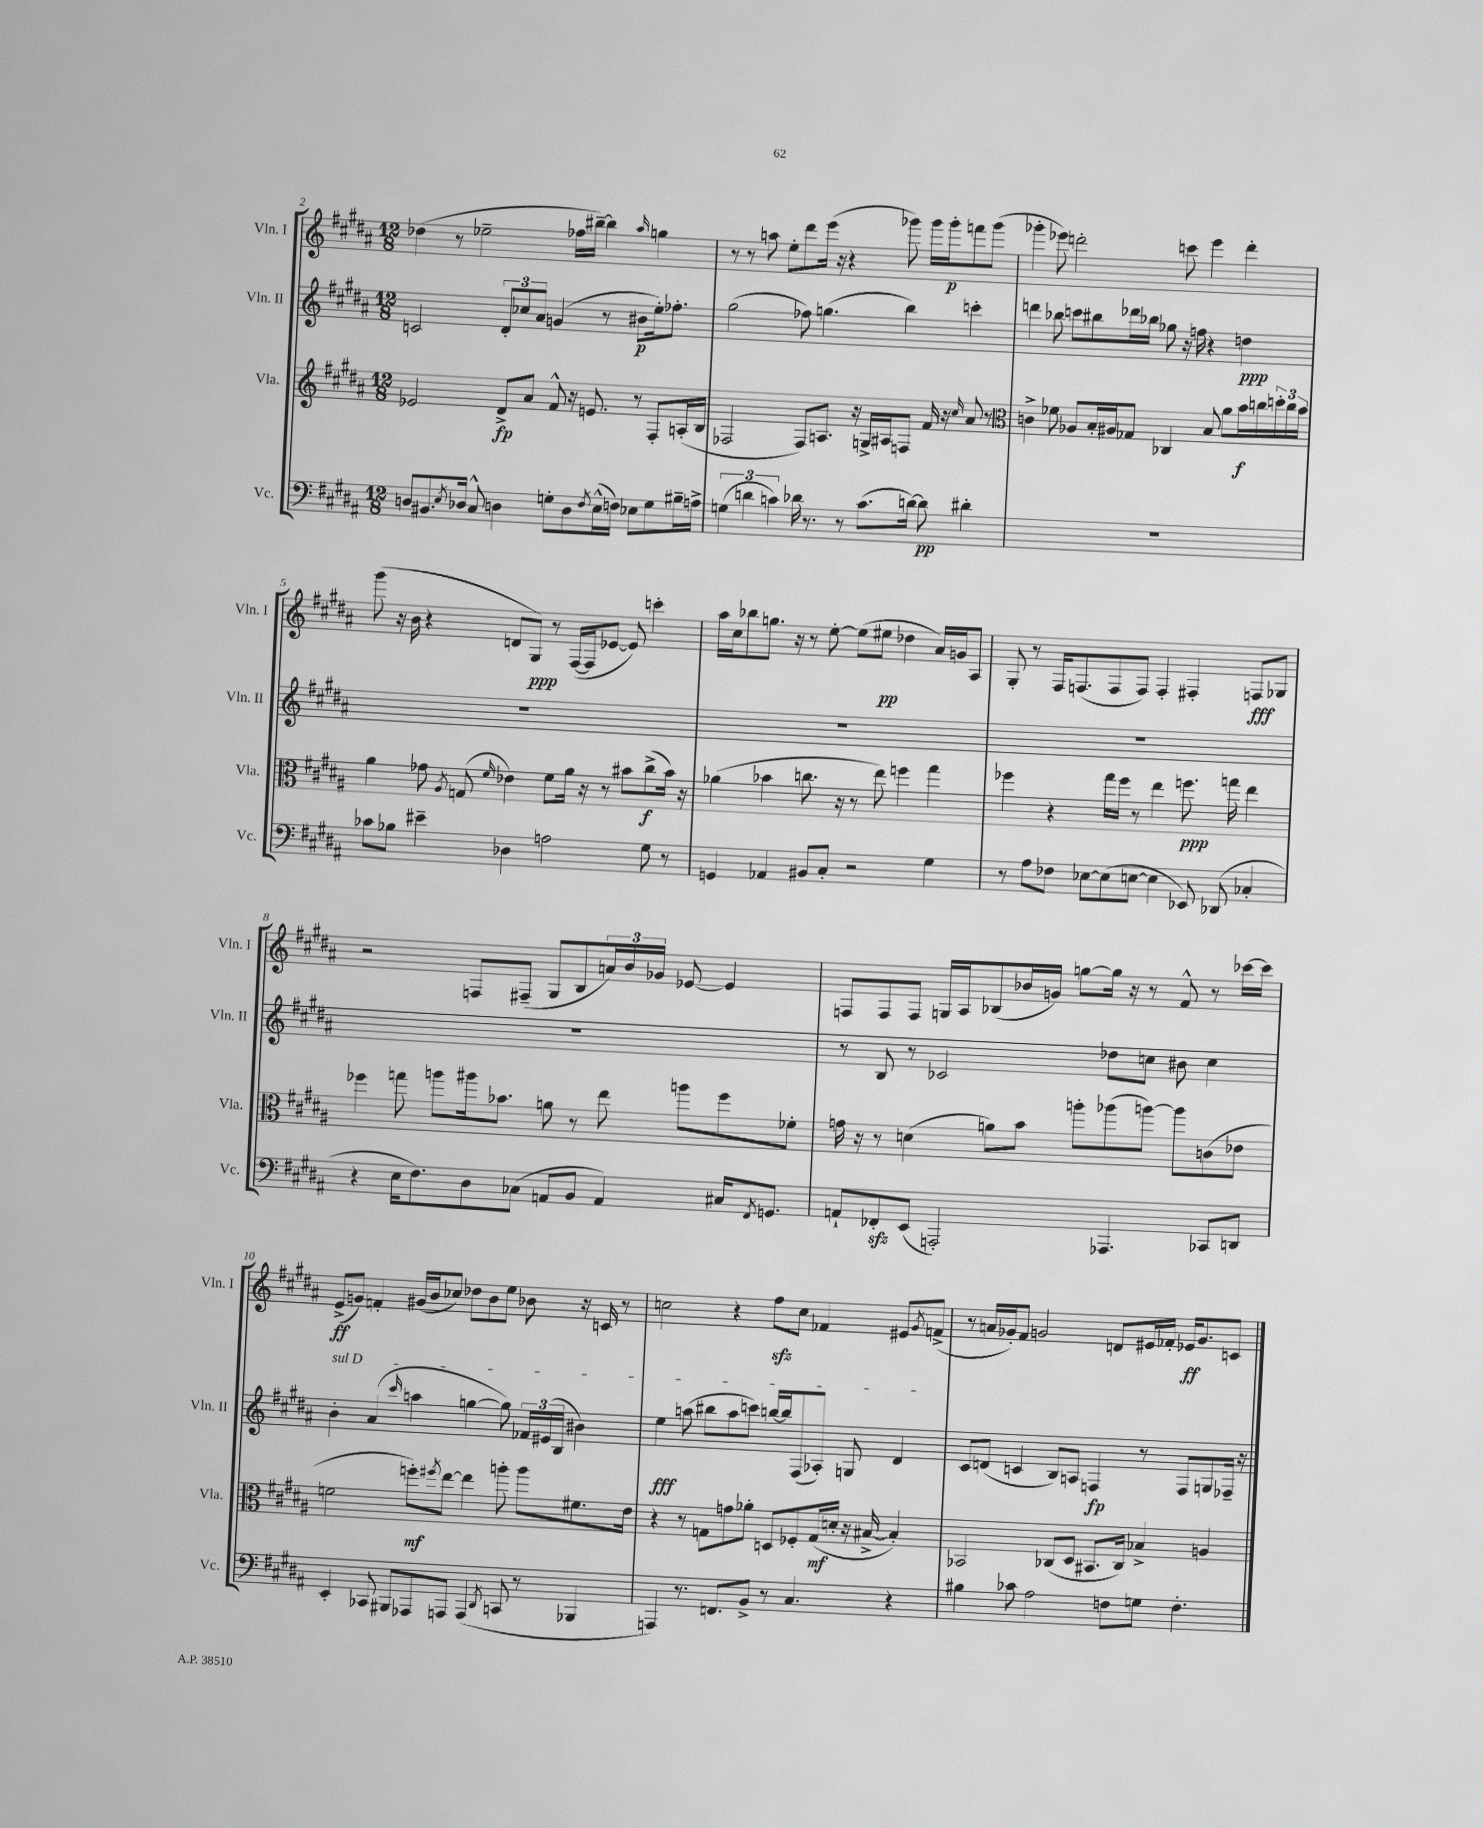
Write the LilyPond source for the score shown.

<<
\new StaffGroup <<
\new Staff = "s0" \with { instrumentName = "Vln. I" shortInstrumentName = "Vln. I" } {
    \clef treble \key b \major \numericTimeSignature \time 12/8
    des''4( r8 ees''2-- fes''16 bis''16~--) bis''4 \grace { ais''16 } g''4 |
    r8 r8 a''8 e''8-. dis'''8 e'''16( r16 r4 ges'''8) ges'''16 ges'''16-.\p f'''8 ges'''8( |
    ges'''4-. ees'''8) d'''2-. c'''8 ees'''4 d'''4-. |
    gis'''8( r16 b'16 r4 d'8 gis8\ppp) r8 fis16~( fis16 ees'8~ ees'8) c'''4-. |
    ais''16 cis''16 bes''8 g''8. r16 r8 e''8~-. e''8( eis''8\pp des''4 ais'16) g'16 ais8 |
    gis8-. r8 fis16 f8.( f8 f8) f4-. fis4-. f8\fff ges8 |
    r2 f8 fis8--( gis8 b8 \tuplet 3/2 { a'16) b'16 ges'16 } ees'8~ ees'4 |
    f8 f8 f8 g16 ais16 bes8( bes'16 g'16) g''8~ g''16 r16 r8 fis'8-^ r8 ces'''16~ ces'''16 |
    e'8->\ff( g'8) f'4-. gis'16( b'16 ces''8) des''8 b'8 e''8 bes'8 r16 c'16 r8 |
    c''2 r4 fis''8\sfz c''8 fes'4 eis'8 \acciaccatura { gis'8 } f'8->( |
    r8 a'16 ges'16-.) fis'8 g'2 d'8 eis'16 fes'16-. ees'16\ff g'8. c'8 \bar "|." |
}
\new Staff = "s1" \with { instrumentName = "Vln. II" shortInstrumentName = "Vln. II" } {
    \clef treble \key b \major \numericTimeSignature \time 12/8
    c'2 \tuplet 3/2 { dis'8-. ces''8 ais'8 } g'4( r8 bis'8\p e''16-.) fes''8.-. |
    gis''2( fes''8) g''4.( b''4) c'''4-. |
    d'''4 bes''8 c'''8 bis''8 des'''16 bes''16 ges''8 r16 f''16 r4 d''4\ppp |
    R1. |
    R1. |
    R1. |
    R1. |
    r8 b8 r8 ces'2 des''8 c''8 bis'8 c''4 |
    \once \override TextSpanner.bound-details.left.text = \markup { \italic "sul D" } b'4-.\startTextSpan ais'4( \grace { cis'''16 } a''4 g''4~ g''8) \tuplet 3/2 { fes'16 eis'16( b16 } bis'4) |
    e''4\fff a''8( bis''8 a''8 c'''8) b''16~ b''16 fis8( aes8-.) g8 dis'4\stopTextSpan |
    cis'8 d'8( c'4 b8) a8 f4\fp r8 f8 g8 fes16-- r16 \bar "|." |
}
\new Staff = "s2" \with { instrumentName = "Vla." shortInstrumentName = "Vla." } {
    \clef treble \key b \major \numericTimeSignature \time 12/8
    ees'2 dis'8->\fp ais'8 fis'8-^ r16 e'8. r8 fis8-. a16-.( b16 |
    fes2 fes8) a8. r16 g16-> ais16 f8 fis'16 r16 \grace { cis''16 } ais'8 r8 |
    \clef alto c'4-> fes'8 aes8 b16-. ais16 ges8 ces4 b8 ais'8 b'16\f c''16 \tuplet 3/2 { d''16-. c''16 b'16 } |
    ais'4 ges'8 \acciaccatura { ais8 } g8( \grace { fis'16 } ees'4) fis'8 ais'16 r16 r8 bis'8 cis''8->\f( bis'16) r16 |
    aes'4( bes'4 c''8. r16 r8 e''8) f''4 gis''4 |
    fes''4 r4 gis''16 fes''16 r8 e''4 f''8.\ppp g''16 e''4 |
    fes''4 g''8 a''8 ais''16 bes'8. a'8 r8 e''8 a''8 fes''8 fes'8-. |
    g'16 r16 r8 d'4( a'8) b'8 a''8-. aes''8( a''8~) a''8 c'8( ees'8 |
    f'2 f''8-.\mf) \acciaccatura { fis''8 } e''8~ e''4 a''8-. a''8 fis'8. e'16 |
    r4 r8 g8 g'8 aes'8-. d8 fes8-. g16\mf( d'16-. r16 bis16~-> bis4-.) |
    bes,2 ces8( dis8 bis,8. ces16) bes4-> a4 \bar "|." |
}
\new Staff = "s3" \with { instrumentName = "Vc." shortInstrumentName = "Vc." } {
    \clef bass \key b \major \numericTimeSignature \time 12/8
    d8 bis,8. \acciaccatura { e8 } des16 cis8-^ d4 g8-. d8 \acciaccatura { fis8 } e16-^( f16) ees8 g8 bis16-- a16-> |
    \tuplet 3/2 { g4( d'4 c'4) } des'16 r8. r8 c'8.( d'16~) d'8\pp dis'4-. |
    R1. |
    ces'8 bes8 eis'4-- des4 a2 gis8 r8 |
    g,4 aes,4 bis,8 cis8-. r2 gis4 |
    r8 ais8 fes8 ees8~ ees8( e8~ e4 ees,8) des,8( ces4-. |
    r4 e16 fis8.) dis8 ces8( a,8 b,8 a,4) cis16 \acciaccatura { fis,8 } g,8. |
    a,8-! fes,8-.\sfz e,8( a,,2-.) aes,,4. ces,8 d,8 |
    e,4-. ces,8 bis,,8 aes,,8 a,,8 a,,4( \acciaccatura { dis,8 } c,8 r8 bes,,4 |
    a,,4) r8. f,8. b,8-> r8 cis4. r4 |
    bis4 ces'8 ais2 f8 g8 f4.-. \bar "|." |
}
>>
>>
\layout { \context { \Score currentBarNumber = #2 } }
